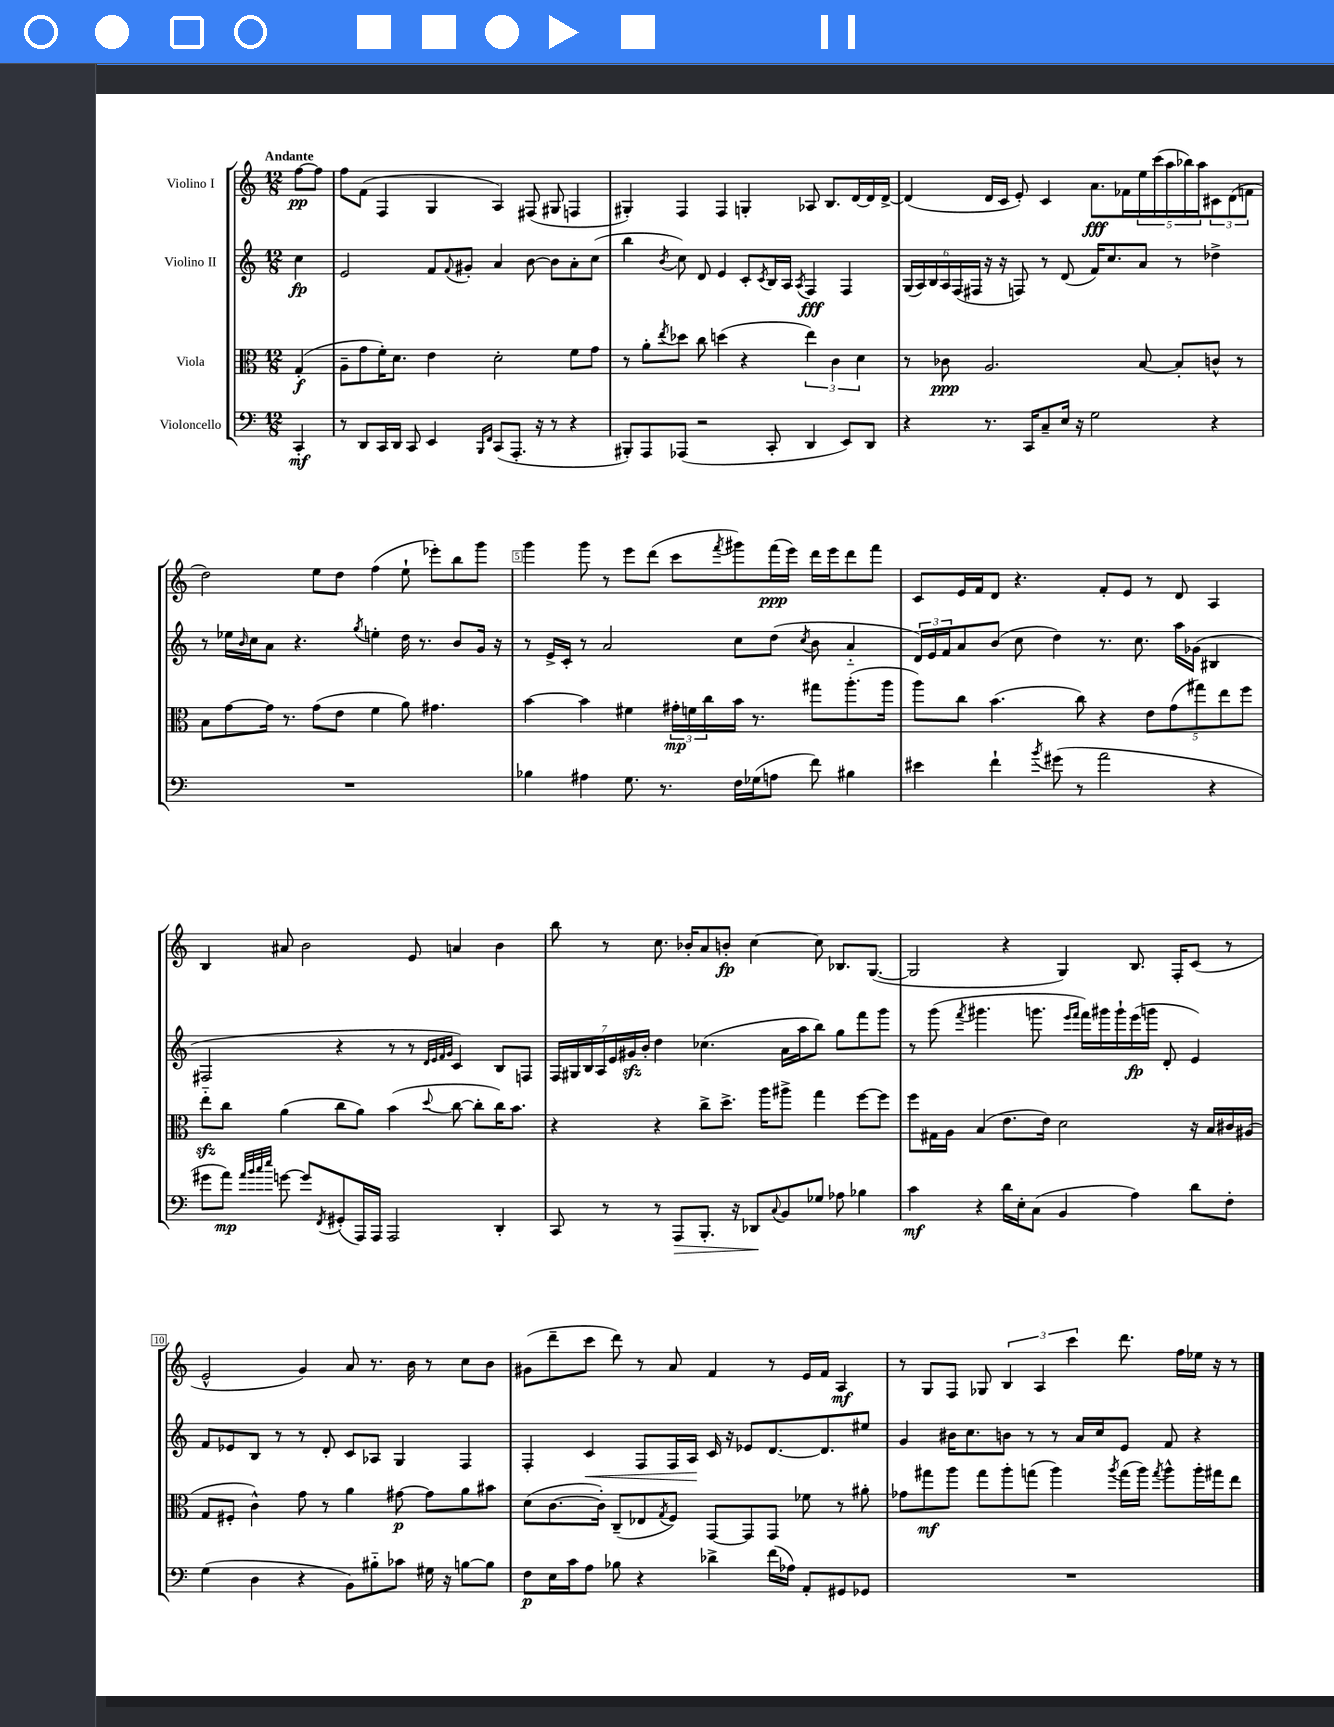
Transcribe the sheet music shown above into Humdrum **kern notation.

**kern	**kern	**kern	**kern
*staff4	*staff3	*staff2	*staff1
*clefF4	*clefC3	*clefG2	*clefG2
*k[]	*k[]	*k[]	*k[]
*M12/8	*M12/8	*M12/8	*M12/8
4CC'/	(4G'/	4cc\	[8ff\L
.	.	.	8ff\]J
=	=	=	=
8r	8A~\L	2e/	8ff\L
8DD/L	8g\	.	(8f\J
16CC/L	16f'\K)	.	4F/
16DD/JJ	8.d\J	.	.
8CC/	.	.	.
4EE/	4e\	8f/L	4G/
.	.	8qqf/	.
.	.	8g#'/J	.
16qqBBB/LL	.	.	.
16qqFF/JJ	.	.	.
(8CC/L	2d'\	4a/	4A/)
8.AAA'/J	.	.	.
.	.	[8b\	(8F#/
16r	.	.	.
8r	.	8b\]L	8G#/
4r	8f\L	8a'\	4F/
.	8g\J	(8cc\J	.
=	=	=	=
8BBB#'/L)	8r	4bb\	4G#'/)
8AAA/	8a'\L	.	.
.	8qee/	8qb/	.
(8AAA-/J	8dd-\J	8cc\)	4F/
2r	8cc\	8d/	.
.	(4dd\	4e/	4F/
.	4r	8c'/L	4G'/
.	.	8qc/	.
8CC'/	.	16B/L	.
.	.	16A/JJ	.
.	.	8qA/	.
4DD/	6ee\)	4F/	8A-/
.	.	.	8.B/L
.	6c\	.	.
8EE/L)	.	4F/	.
.	.	.	[16d/L
.	6d\	.	.
8DD/J	.	.	16d/]
.	.	.	[16d^/JJ
=	=	=	=
4r	8r	(24G/LL	(4d/]
.	.	24A/)	.
.	.	24B/	.
.	8c-\	24A/	.
.	.	(24F/	.
.	.	24F#/JJ	.
8.r	2.A/	16r	16d/LL
.	.	16r	16c/JJ
.	.	8F/)	8e'/)
16CC/LK	.	.	.
8C~/	.	8r	4c/
16E/Jk	.	(8d/	.
16r	.	.	.
2G\	.	16f/LK)	8.a\L
.	.	8.cc/	.
.	.	.	16f-\L
.	[8B/	8a/J	20ee\
.	.	.	(20ccc\
.	.	.	20aa\
.	8B'/]L	8r	.
.	.	.	20bb-\)
.	.	.	20aa\J
4r	8c^^/J	4dd-^\	12c#\
.	.	.	(12d\
.	8r	.	.
.	.	.	12f\J
=	=	=	=
1.r	8B\L	8r	2dd\)
.	[8g\	16ee-\LL	.
.	.	16qqb/	.
.	.	16cc\J	.
.	16g\]Jk	8a\J	.
.	8.r	.	.
.	.	4.r	.
.	(8g\L	.	8ee\L
.	8e\J	.	8dd\J
.	.	8qgg/	.
.	4f\	4ee'\	(4ff\
.	8a\)	16dd\	8ee`\
.	.	8.r	.
.	4.g#\	.	8eee-'\L)
.	.	8b/L	8bb\
.	.	16g/Jk	8ggg\J
.	.	16r	.
=	=	=	=
4B-\	[4b\	8r	4ggg\
.	.	16e^/LL	.
.	.	16c'/JJ	.
4A#\	4b\]	8r	8ggg\
.	.	2a/	8r
8.G\	4f#\	.	8eee\L
.	.	.	(8ddd\J
8.r	.	.	.
.	24g#'\LL	.	8ccc\L
.	24f\	.	.
.	24cc\	.	.
.	.	.	8qfff/
16F\LL	16b\JJ	8cc\L	8ggg#\)
(16G-\J	8.r	.	.
8A\J	.	(8dd\J	(16fff\L
.	.	.	16eee\JJ)
.	.	8qcc/	.
8f\)	8gg#\L	8b\	16ddd\LL
.	.	.	16eee\J
4B#\	(8.aa'\	4a'~/	8ddd\
.	.	.	8fff\J
.	16aa\Jk	.	.
=	=	=	=
4e#\	8aa\L)	24d/LL)	8c/L
.	.	24e/	.
.	.	24f/J	.
.	8cc\J	8a/	16e/L
.	.	.	16f/J
4f`\	(4.b\	(8b/J	8d/J
.	.	8cc\	4.r
8qb/	.	.	.
(8g#\	.	4dd\)	.
8r	8cc\)	.	.
2a\	4r	8.r	8f'/L
.	.	.	8e/J
.	.	8.cc\	.
.	10e\L	.	8r
.	(10g\	.	.
.	.	16aa\LL	8d/
.	.	(16g-\JJ	.
.	10gg#\)	.	.
4r	.	4B#/	4A/
.	10ee\	.	.
.	10ff\J	.	.
=	=	=	=
8g#\L	8ee'~\L	2F#/	4B/
8a\J)	8cc\J	.	.
32qqa/LLL	.	.	.
32qqb/	.	.	.
32qqcc/	.	.	.
32qqee/JJJ	.	.	.
[8g\	(4a\	.	8a#/
8g/]L	.	.	2b\
8qFF/	.	.	.
(8GG#'/	8cc\L	4r	.
16AAA/L)	8a\J)	.	.
16AAA/JJ	.	.	.
2AAA/	(4b\	8r	.
.	.	8r	8e/
.	.	32qqd/LLL	.
.	.	32qqe/	.
.	.	32qqf/	.
.	8qqdd/	32qqg/JJJ	.
.	[8cc\	4c/)	4a/
.	8cc'\]L	.	.
4DD'/	16cc\K)	8B/L	4b\
.	8.b\J	.	.
.	.	8F/J	.
=	=	=	=
8CC/	4r	28F/LL	8bb\
.	.	28G#/	.
.	.	28B/	.
.	.	28A/	.
8r	.	.	8r
.	.	28e/	.
.	.	28g#/	.
.	.	28b'/JJ	.
8r	4r	4dd\	8.cc\
8AAA/L	.	.	.
.	.	.	16b-'/LK
8.BBB'/J	8cc^\L	(4.cc-\	8a/
.	8.dd^\J	.	8b'/J
16r	.	.	.
8DD-/L	.	.	[4cc\
.	16aa\LK	.	.
8qqC/	.	.	.
8BB/	8aa#^\J	16a\LL	.
.	.	16aa\J	.
8G-/J	4gg\	8bb\J)	8cc\]
8A-\	.	8gg\L	8.B-/L
4B-\	[8ff\L	8fff\	.
.	.	.	([8.G/J
.	8ff\]J	8ggg\J	.
=	=	=	=
4c\	8ff\L	8r	2G/]
.	16G#\L	(8ggg\	.
.	16A\JJ	.	.
.	.	8qfff/	.
4r	(4B/	4.ggg#\	.
16d\LL	8.e\L	.	4r
16E'\J	.	.	.
(8C\J	.	8.ggg\	.
.	16e\Jk)	.	.
4BB/	2d\	.	4G/)
.	.	16qqeee/LL	.
.	.	16qqfff/JJ	.
.	.	16fff\LL)	.
.	.	16ggg#\	.
.	.	16ggg#`\	.
4A\)	.	(16eee\	8.B/
.	.	16ggg\JJ	.
.	.	8d'/	.
.	.	.	16F'/LK
8d\L	16r	4e/)	(8c/J
.	16B/LL	.	.
8F'\J	16c#/	.	8r
.	(16A#/JJ	.	.
=	=	=	=
(4G\	8G/L	8f/L	2e^^/
.	8F#'/J	8e-/	.
4D\	4c^^\)	8B/J	.
.	.	8r	.
4r	8g\	8r	4g/)
.	8r	8d'/	.
8BB\L)	4a\	8c/L	8a/
8B#'~\	.	8A-/J	8.r
8c-\J	[8g#\	4G/	.
.	.	.	16b\
16G#\	8g#\]L	.	8r
16r	.	.	.
[8B\L	8a\	4F/	8cc\L
8B\]J	8b#\J	.	8b\J
=	=	=	=
8F\L	(8d\L	4F'/	(8g#\L
16E\L	[8.c\	.	8ddd~\
16c\J	.	.	.
8A\J	.	4c/	8ccc\J
.	16c'\]Jk)	.	.
8B-\	(8C~/L	.	8ddd\)
4r	8E-/	8F/L	8r
.	8qG/	.	.
.	8F/J)	16F/L	8a/
.	.	16A/JJ	.
4d-^\	[8GG/L	16c/	4f/
.	.	16r	.
.	8GG/]	8e-/L	.
(16f\LL	8GG/J	[8.d/	8r
16A-\JJ)	.	.	.
8AA'/L	8f-\	.	16e/LL
.	.	8.d/]	16f/JJ
8GG#/	8r	.	4A/
8GG-/J	8a#'\	8ee#/J	.
=	=	=	=
1.r	8g-\L	4g/	8r
.	8gg#\	.	8G/L
.	8aa\J	16b#\LK	8F/J
.	.	8.cc\	.
.	8gg#\L	.	8G-/
.	8aa'\	8b\J	6B/
.	(8gg\J	8r	.
.	.	.	6A/
.	4aa\)	8r	.
.	.	.	6ccc\
.	.	16a/LL	.
.	.	16cc/J	.
.	8qaa/	.	.
.	(16gg\LL	8e/J	8.ddd\
.	16aa\JJ)	.	.
.	8qgg/	.	.
.	8aa^^\L	8f/	.
.	.	.	16ff\LL
.	16aa'\L	4r	16ee-\JJ
.	16gg#\J	.	16r
.	8ee\J	.	8r
==	==	==	==
*-	*-	*-	*-
